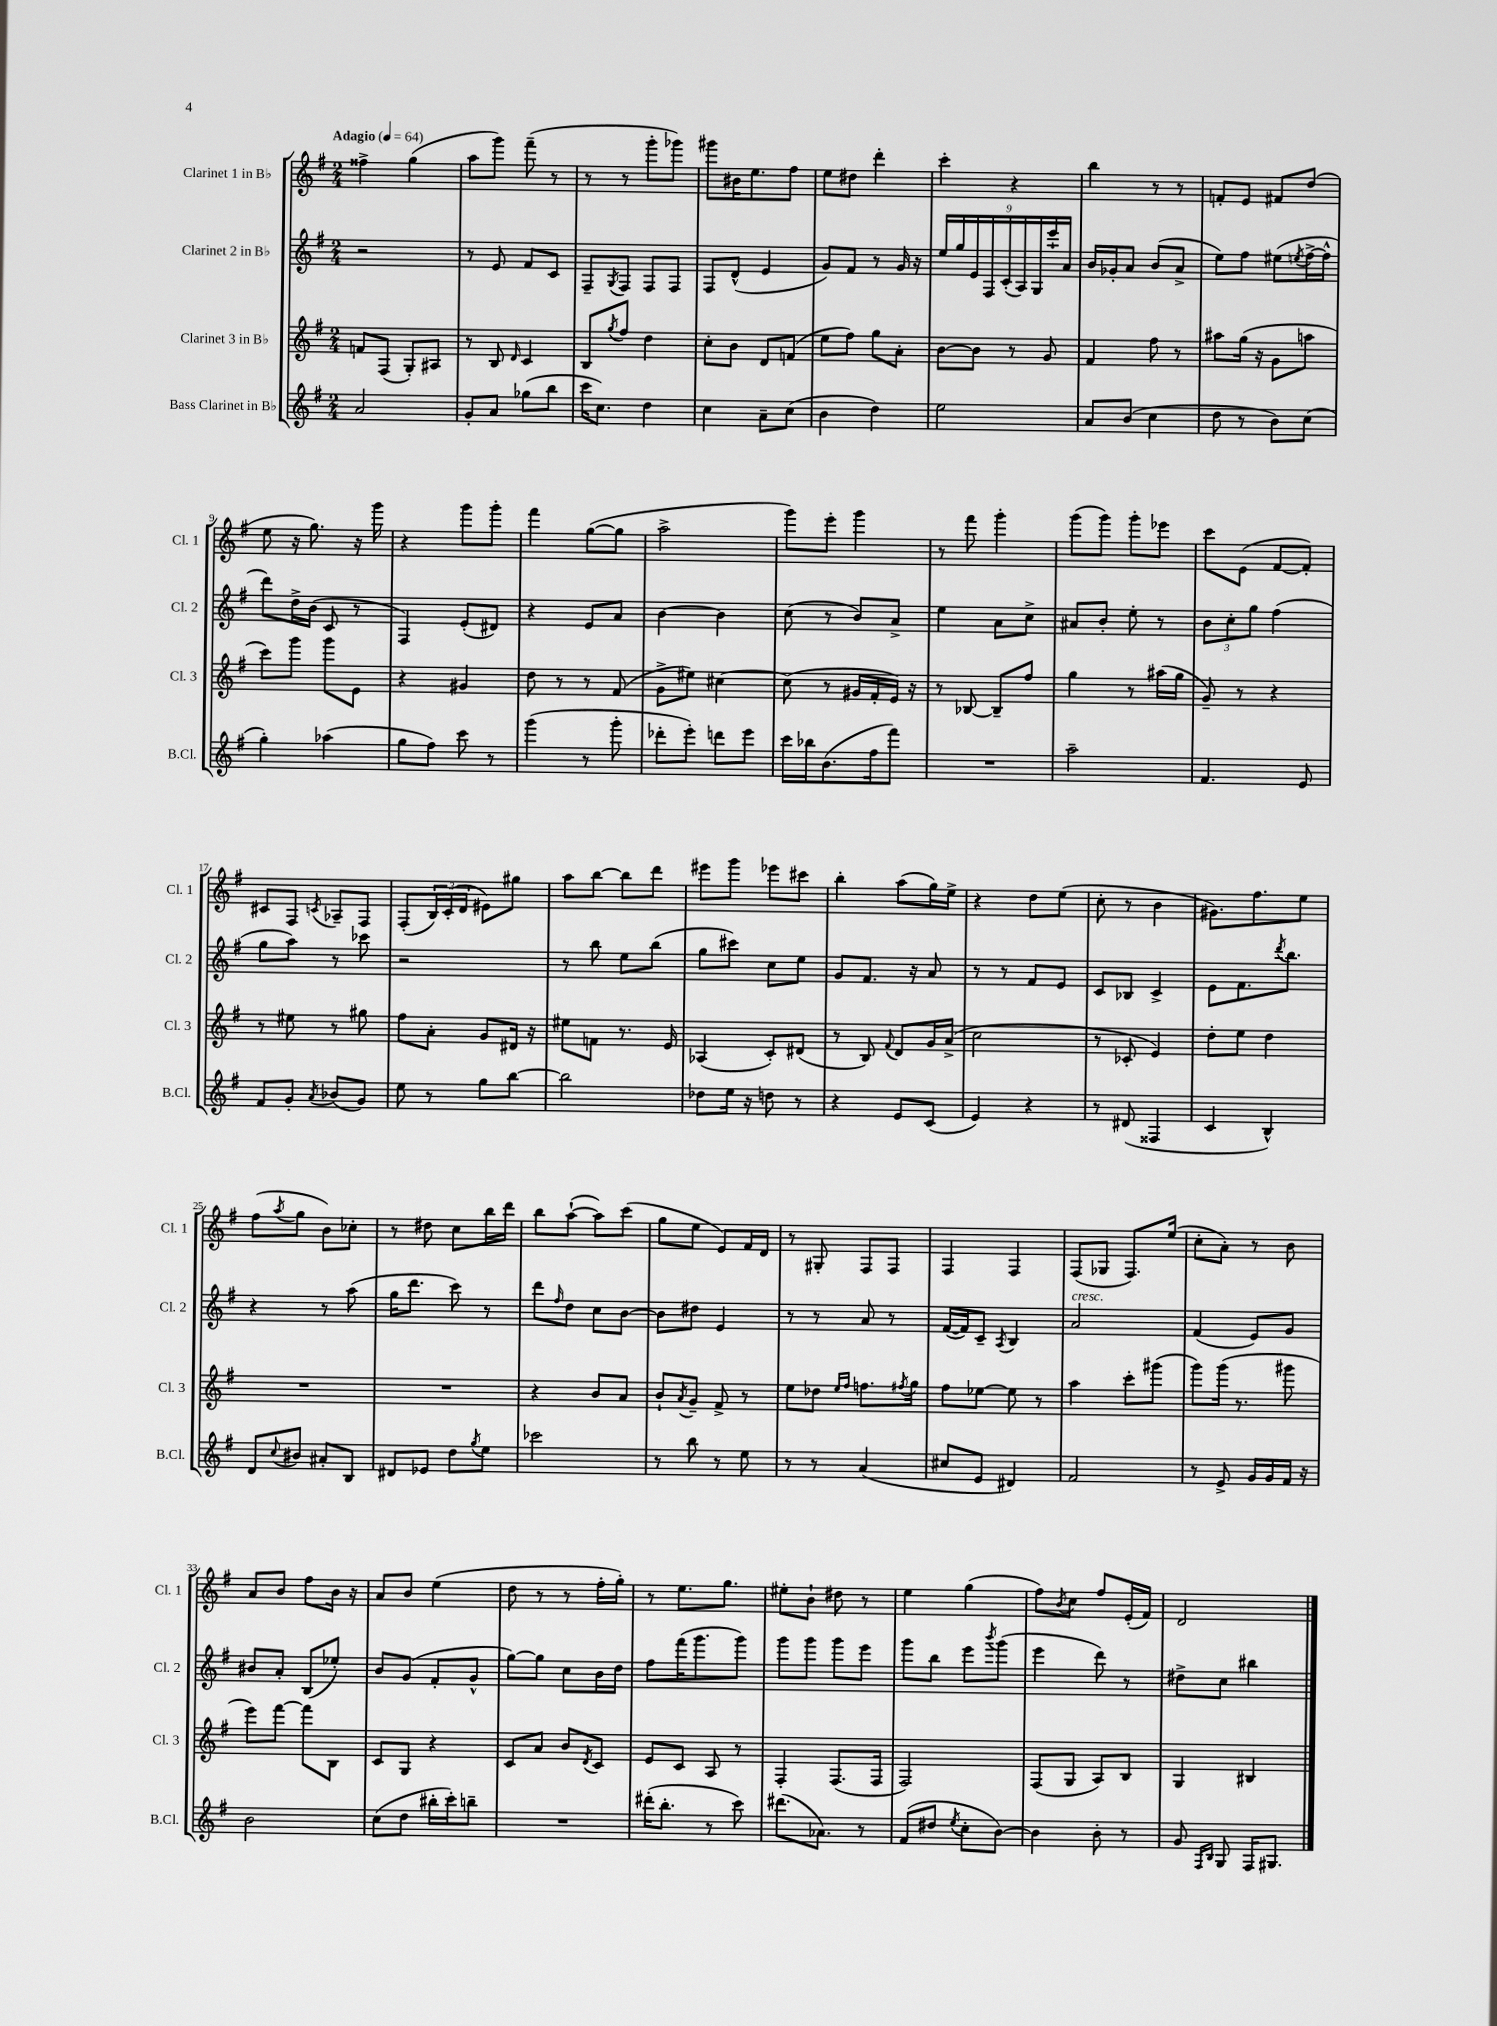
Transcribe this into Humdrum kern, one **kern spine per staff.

**kern	**kern	**kern	**kern
*staff4	*staff3	*staff2	*staff1
*clefG2	*clefG2	*clefG2	*clefG2
*k[f#]	*k[f#]	*k[f#]	*k[f#]
*M2/4	*M2/4	*M2/4	*M2/4
*MM64	*MM64	*MM64	*MM64
2a	8f	2r	4ff##^
.	(8F#	.	.
.	8G')	.	(4gg
.	8A#	.	.
=	=	=	=
8g'	8r	8r	8aa
8a	8B	8e	8ggg)
.	16qqd	.	.
(8gg-	4c	8f#	(8fff#~
8bb	.	8c	8r
=	=	=	=
16ccc	8B	8F#~	8r
8.cc)	.	.	.
.	8qgg	8qG	.
.	8ff#	8F#	8r
4dd	4dd	8F#	8ggg'
.	.	8F#	8ggg-)
=	=	=	=
4cc	8cc'	8F#	8ggg#
.	8b	(8d^^	16b#
.	.	.	8.ee
8a~	8d	4e	.
(8cc	(8f	.	8ff#
=	=	=	=
4b	8ee	8g)	8ee
.	8ff#)	8f#	8dd#
4dd)	8gg	8r	4ddd'
.	8a'	16g	.
.	.	16r	.
=	=	=	=
2ee	[8b	18ee	4ccc'
.	.	18gg	.
.	.	18e	.
.	8b]	.	.
.	.	18F#	.
.	.	(18c'	.
.	8r	.	4r
.	.	18A)	.
.	.	18G	.
.	8g	.	.
.	.	18eee`	.
.	.	18a	.
=	=	=	=
8a	4f#	16b	4bb
.	.	16g-'	.
(8b	.	8a	.
4cc	8ff#	(8b	8r
.	8r	8a^	8r
=	=	=	=
8dd	8aa#	8ee)	8f'
8r	(16gg	8ff#	8e
.	16r	.	.
8b)	8g	(8ee#	8f#
.	.	8qee	.
(8cc	8aa	[16ff#^	(8dd
.	.	16ff#^^]	.
=	=	=	=
4gg')	8ccc)	8ddd)	8ee
.	8ggg	16dd^	16r
.	.	(16b	8.gg)
(4aa-	8ggg	8c	.
.	8e	8r	16r
.	.	.	16ggg
=	=	=	=
8gg	4r	4F#)	4r
8ff#)	.	.	.
8ccc	4g#	(8e'	8ggg
8r	.	8d#)	8ggg'
=	=	=	=
(4ggg	8dd	4r	4fff#
.	8r	.	.
8r	8r	8e	([8gg
8ggg'	(8f#	8a	8gg]
=	=	=	=
8ddd-'	8g^	[4b	2aa^
8eee')	8ee#)	.	.
8ddd	[4cc#	4b]	.
8eee	.	.	.
=	=	=	=
16ccc	(8cc#]	(8cc	8ggg)
16bb-	.	.	.
(8.b	8r	8r	8eee'
.	16g#	8b)	4ggg
16ff#	16f#'	.	.
8fff#)	16e)	8a^	.
.	16r	.	.
=	=	=	=
2r	8r	4ee	8r
.	[8B-	.	8fff#
.	8B-~]	8a	4ggg'
.	8ff#	8cc^	.
=	=	=	=
2aa~	4gg	8a#	(8ggg
.	.	8b'	8ggg)
.	8r	8ee'	8ggg'
.	(16aa#	8r	8eee-
.	16gg	.	.
=	=	=	=
4.f#	8g~)	12b	8ccc
.	.	12cc'	.
.	8r	.	(8e
.	.	12gg	.
.	4r	(4ff#	[8f#
8e	.	.	8f#'])
=	=	=	=
8f#	8r	8gg	8c#
8g'	8ee#	8aa)	8F#
8qa	.	.	8qc
(8b-	8r	8r	8A-~
8g)	8gg#	8ccc-	8F#
=	=	=	=
8ee	8ff#	2r	(8F#'
8r	8a'	.	24B)
.	.	.	(24c'
.	.	.	24d
8gg	8g	.	8e#)
[8bb	16d#	.	8gg#
.	16r	.	.
=	=	=	=
2bb]	8ee#	8r	8aa
.	8f	8bb	[8bb
.	8.r	8ee	8bb]
.	.	(8bb	8ddd
.	16e	.	.
=	=	=	=
8dd-	(4A-	8gg	8eee#
16ee	.	8ccc#)	8ggg
16r	.	.	.
8dd	8c')	8cc	8eee-
8r	(8d#	8ee	8ccc#
=	=	=	=
4r	8r	8g	4bb'
.	8B)	8.f#	.
.	8qqf#	.	.
8e	8d	.	(8aa
.	.	16r	.
(8c	16g	8a	16gg)
.	(16a^	.	16ee^
=	=	=	=
4e)	2cc	8r	4r
.	.	8r	.
4r	.	8f#	8dd
.	.	8e	(8ee
=	=	=	=
8r	8r	8c	8cc'
(8d#	8c-'	8B-	8r
4F##	4e)	4c^	4b
=	=	=	=
4c	8dd'	8e	8.g#)
.	8ee	8.f#	.
.	.	.	8.ff#
4B^^)	4dd	.	.
.	.	8qddd	.
.	.	8.bb	.
.	.	.	8ee
=	=	=	=
8d	2r	4r	(8ff#
8qqcc	.	.	8qaa
8b#	.	.	8gg
8a#'	.	8r	8b)
8B	.	(8aa	8cc-'
=	=	=	=
8d#	2r	16gg	8r
.	.	8.ddd	.
8e-	.	.	8dd#
8dd	.	8ccc)	8cc
8qgg	.	.	.
8ee	.	8r	16bb
.	.	.	16ddd
=	=	=	=
2ccc-	4r	8ddd	8bb
.	.	16qqff#	.
.	.	8dd	([8aa`
.	8b	8cc	8aa])
.	8a	[8b	(8ccc
=	=	=	=
8r	8b`	8b]	8gg
.	8qa	.	.
8bb	8g~	8dd#	8ee
8r	8f#^	4e	8e)
8ee	8r	.	16f#
.	.	.	16d
=	=	=	=
8r	8ee	8r	8r
8r	8dd-	8r	8G#'
.	16qqee	.	.
.	16qqff#	.	.
(4a	8.ff	8a	8F#
.	.	8r	8F#
.	8qff#	.	.
.	16gg	.	.
=	=	=	=
8cc#	8ff#	([16f#	4F#
.	.	16f#])	.
8e	[8ee-	8c~	.
.	.	8qA	.
4d#)	8ee-]	4B	4F#
.	8r	.	.
=	=	=	=
2f#	4aa	2a	(8F#
.	.	.	8G-
.	8ccc'	.	8.F#)
.	(8ggg#	.	.
.	.	.	(16ee
=	=	=	=
8r	8ggg)	(4f#	8cc'
8e^	(16ggg	.	8a')
.	8.r	.	.
16g	.	8e)	8r
16g	.	.	.
16f#	8ggg#	8g	8b
16r	.	.	.
=	=	=	=
2b	8eee)	8b#	8a
.	[8fff#	8a'	8b
.	8fff#]	(8B	8ff#
.	8B	8ee-')	16b
.	.	.	16r
=	=	=	=
(8cc	8c	8b	8a
8dd	8G	(8g	8b
16bb#'	4r	8f#'	(4ee
16ccc')	.	.	.
8bb~	.	8g^^	.
=	=	=	=
2r	8c	[8gg)	8dd
.	8a	8gg]	8r
.	8b	8cc	8r
.	8qd	.	.
.	8c	16b	16ff#'
.	.	16dd	16gg')
=	=	=	=
(16ddd#'	8e	8ff#	8r
8.bb'	.	.	.
.	8c	(16fff#	8.ee
.	.	8.ggg	.
8r	8A	.	.
.	.	.	8.gg
8ccc)	8r	8ggg)	.
=	=	=	=
(8.ddd#	4F#'	8ggg	8ee#'
.	.	8ggg	8b`
8.a-)	.	.	.
.	(8.F#	8ggg	8dd#
8r	.	8eee	8r
.	16F#	.	.
=	=	=	=
(8f#	2F#)	8ggg	4ee
8dd#	.	8bb	.
8qee	.	.	.
8cc'	.	8eee	(4gg
.	.	8qbbb	.
[8b)	.	(8ggg	.
=	=	=	=
4b]	(8F#	4eee	8ff#)
.	.	.	8qb
.	8G	.	8cc
8b'	8A)	8ddd)	8ff#
8r	8B	8r	(16e'
.	.	.	16f#)
=	=	=	=
8g	4G	8dd#^	2d
16qqF#	.	.	.
16qqB	.	.	.
8G	.	8cc	.
16F#	4B#	4bb#	.
8.G#	.	.	.
==	==	==	==
*-	*-	*-	*-
